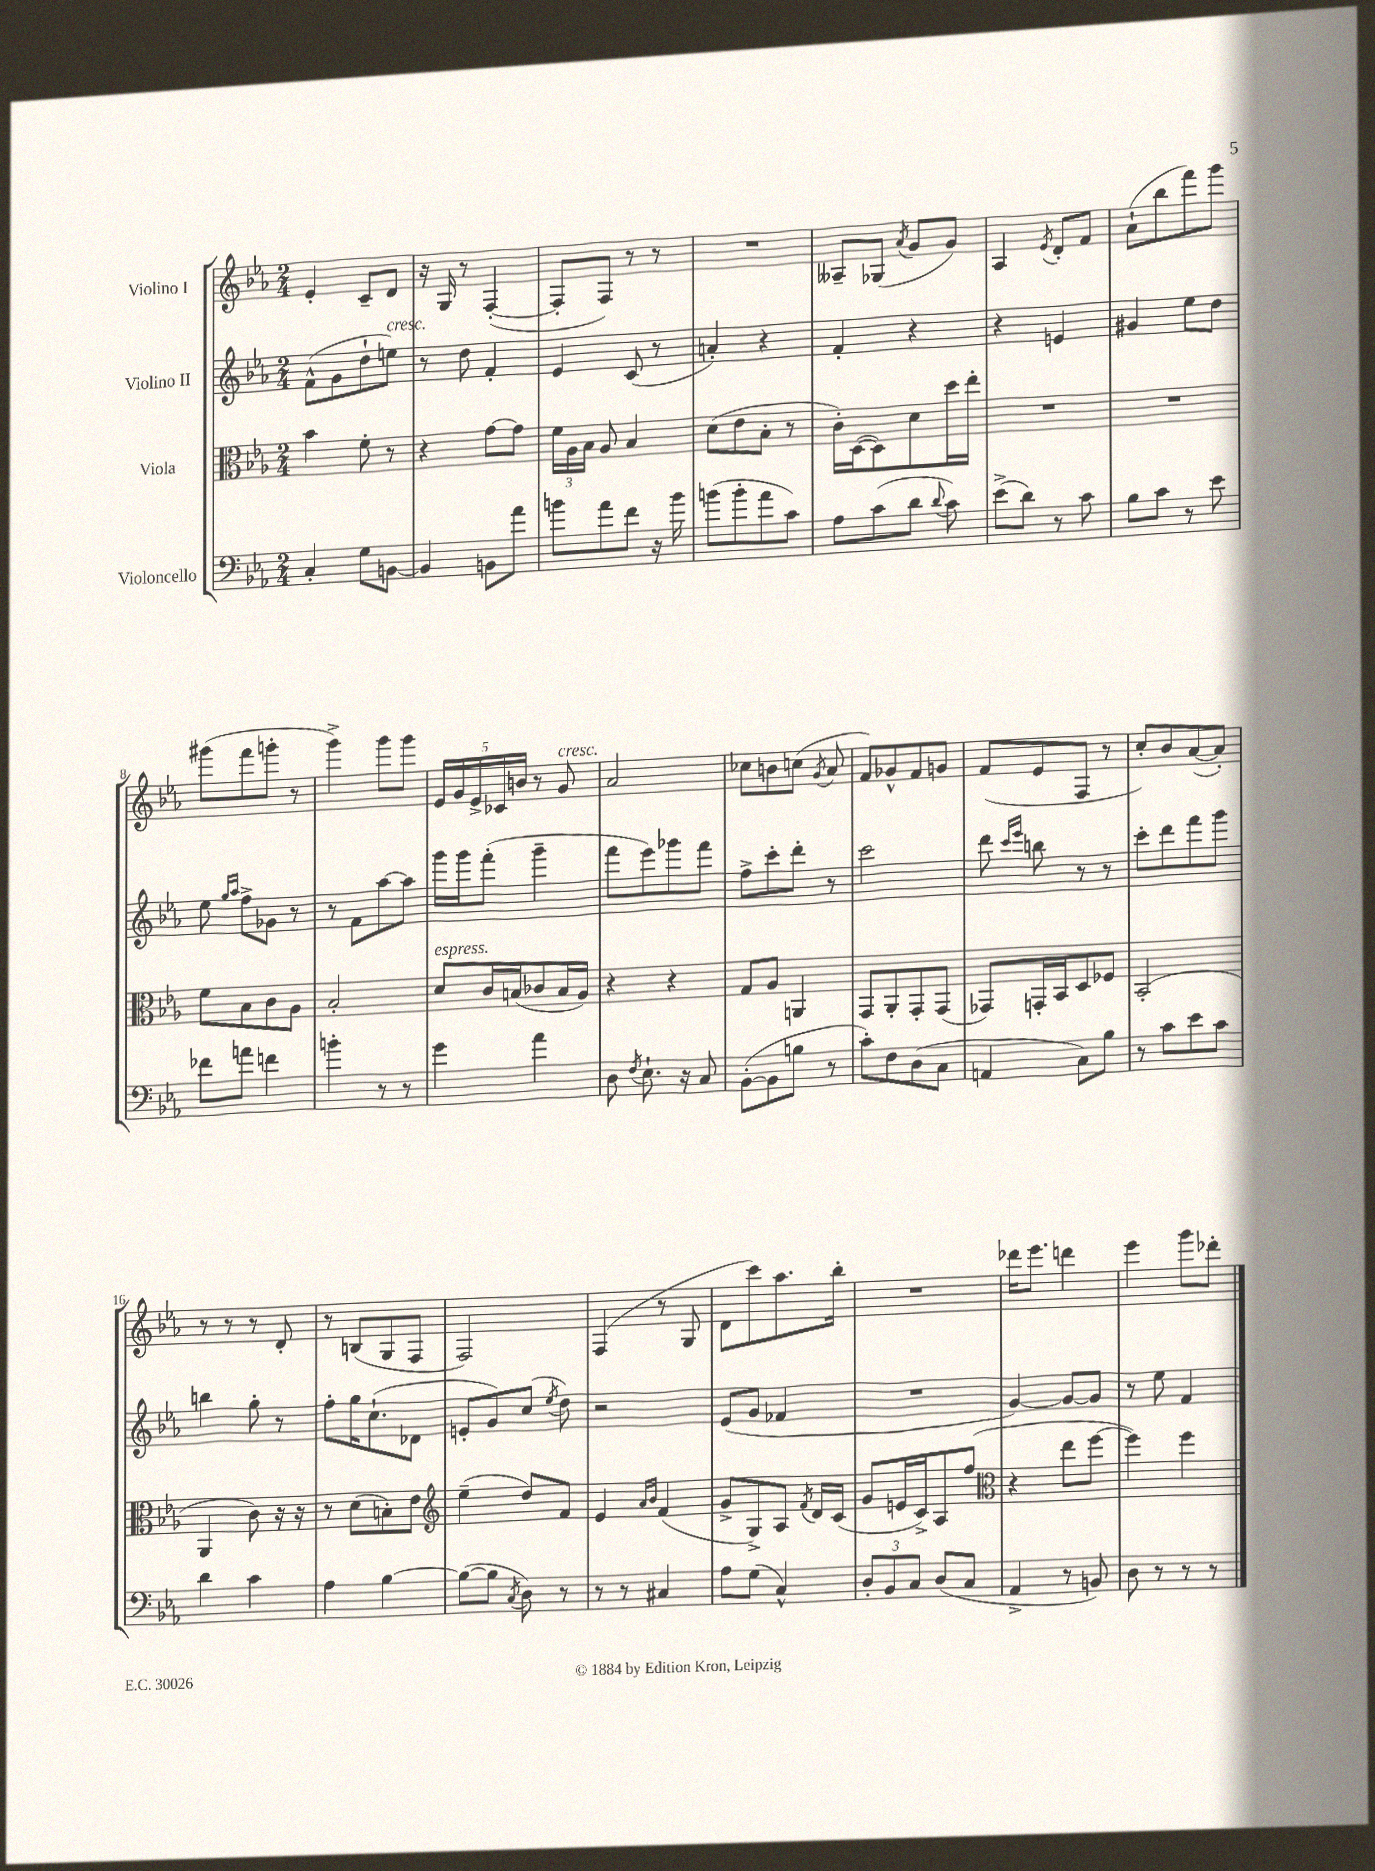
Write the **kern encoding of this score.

**kern	**kern	**kern	**kern
*staff4	*staff3	*staff2	*staff1
*clefF4	*clefC3	*clefG2	*clefG2
*k[b-e-a-]	*k[b-e-a-]	*k[b-e-a-]	*k[b-e-a-]
*M2/4	*M2/4	*M2/4	*M2/4
4C'	4b-	(8f^^	4e-'
.	.	8g	.
8G	8f'	8dd`	8c~
[8BB	8r	8ee)	8d
=	=	=	=
4BB]	4r	8r	16r
.	.	.	16G
.	.	8dd	8r
8BB	[8g	4f'	([4F'
8a-	8g]	.	.
=	=	=	=
8b	24f	4e-	8F']
.	24A-	.	.
.	24B-	.	.
8a-	8A-	.	8F)
8f	4B-	(8c	8r
16r	.	8r	8r
16b	.	.	.
=	=	=	=
(8b	(8d	4a')	2r
8b'	8e-	.	.
8a-	8B-'	4r	.
8c)	8r	.	.
=	=	=	=
8A-	16c')	4f'	8A--~
.	([16D	.	.
(8c	8D])	.	(8G-
.	.	.	8qa-
8d	8d	4r	8g
8qqd	.	.	.
8c)	16dd	.	8g)
.	16ee-'	.	.
=	=	=	=
(8e-^	2r	4r	4A-
8d)	.	.	.
.	.	.	8qe-
8r	.	4e	8d'
8c	.	.	8f
=	=	=	=
8B-	2r	4g#	(8a-`
8c	.	.	8bb-
8r	.	8ee-	8fff)
8e-	.	8dd	8ggg
=	=	=	=
8f-	8f	8ee-	(8ggg#
.	.	16qqgg	.
.	.	16qqaa-	.
8a	8B-	8ff^	8fff
4f	8c	8g-	8ggg'
.	8A-	8r	8r
=	=	=	=
4b'	2B-'	8r	4ggg^)
.	.	8f	.
8r	.	[8aa-	8ggg
8r	.	8aa-]	8ggg
=	=	=	=
4g	8d	16ggg	20e-
.	.	.	20g
.	.	16ggg	.
.	.	.	20e-^
.	16c	(8fff'	.
.	.	.	20c-
.	(16B	.	.
.	.	.	20b
4a-	8c-	4ggg~	8r
.	16B	.	8g
.	16A-)	.	.
=	=	=	=
8D	4r	8fff	2a-
8qF	.	.	.
8.E-`	.	8eee-)	.
.	4r	8ggg-	.
16r	.	.	.
8C	.	8fff	.
=	=	=	=
([8BB-'	8G	8ff^	8cc-
8BB-]	8A-	8ccc'	8b
8B	4AA	8ddd'	(8cc
.	.	.	8qg
8r	.	8r	8a-
=	=	=	=
8c')	8GG	2ccc	8f)
8F	8AA-'	.	8g-^^
(8D	8GG'	.	8f
8C	(8GG	.	8g
=	=	=	=
4AA	8GG-)	8ddd	(8f
.	.	16qqccc	.
.	.	16qqeee-	.
.	16GG'	8bb	8e-
.	16BB-	.	.
8C)	8D	8r	8F
8B-	8F-	8r	8r
=	=	=	=
8r	(2BB-'	8ccc'	8cc')
8c	.	8ddd	8b-
8e-	.	8fff	([8a-
8c	.	8ggg	8a-'])
=	=	=	=
4d	4AA-	4bb	8r
.	.	.	8r
4c	8c)	8gg'	8r
.	16r	8r	8d'
.	16r	.	.
=	=	=	=
4A-	8r	8ff'	8r
.	(8d	16gg	(8B
.	.	(8.cc`	.
[4B-	8B')	.	8G
.	8e-	8d-	8F
=	=	=	=
*	*clefG2	*	*
(8B-_	(4ee-~	8e'	2F)
8B-]	.	8g)	.
8qC	.	.	.
8D)	8dd)	(8cc	.
.	.	8qee-	.
8r	8f	8dd)	.
=	=	=	=
8r	4e-	2r	(4F
8r	.	.	.
.	16qqa-	.	.
.	16qqb-	.	.
4C#	(4f	.	8r
.	.	.	8G
=	=	=	=
8A-	8g^	(8e-	8d
(8G	8G^)	8g	8ccc)
4C^^)	8A-	4f-	8.aa-
.	8qf	.	.
.	16d	.	.
.	(16c	.	16bb-'
=	=	=	=
12D'	8g	2r	2r
12BB-	.	.	.
.	16e	.	.
12C	.	.	.
.	16c^)	.	.
(8D	8A-	.	.
8C	(8ff	.	.
=	=	=	=
*	*clefC3	*	*
4AA-^	4r	[4g)	16ddd-
.	.	.	8.eee-
8r	8ee-	8g_	4ddd
8BB)	[8ff	8g]	.
=	=	=	=
8D	4ff])	8r	4eee-
8r	.	8ee-	.
8r	4ff	4f	8ggg
8r	.	.	8ddd-'
==	==	==	==
*-	*-	*-	*-
